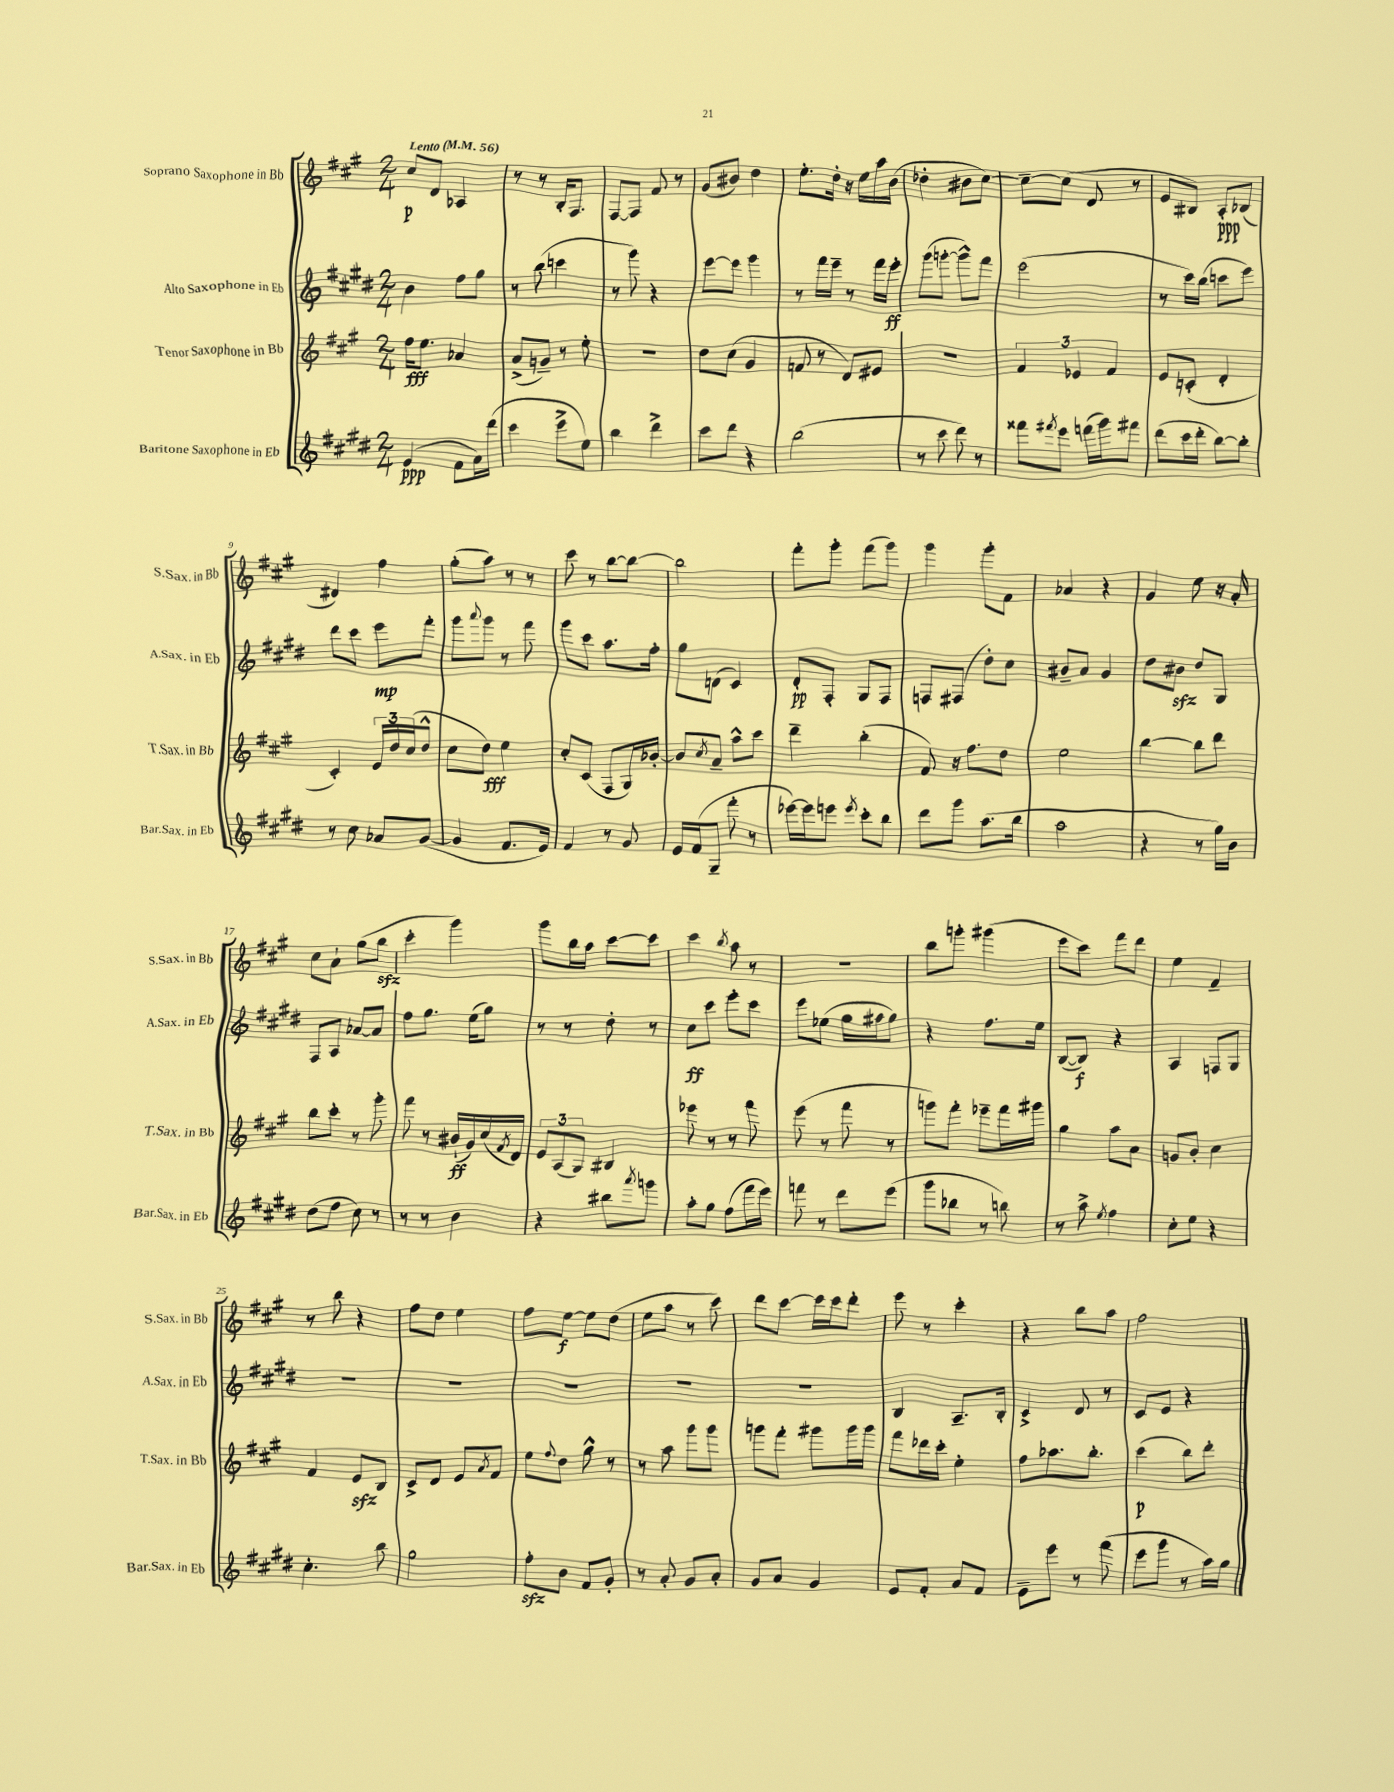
<<
\new StaffGroup <<
\new Staff = "s0" \with { instrumentName = "Soprano Saxophone in Bb" shortInstrumentName = "S.Sax. in Bb" } {
    \clef treble \key a \major \numericTimeSignature \time 2/4 \tempo "Lento" 4 = 56
    cis''8\p d'8 aes4 |
    r8 r8 b16-. fis8. |
    fis8~ fis8 fis'8 r8 |
    gis'8( bis'8) d''4 |
    e''8.-. d''16-. r16 e''16 a''16 b'16( |
    des''4-. bis'8 cis''8~) |
    cis''8~-- cis''8( d'8 r8 |
    e'8 bis8) a8-.\ppp bes8( |
    dis'4) fis''4 |
    gis''8-.( a''8) r8 r8 |
    cis'''8 r8 b''8~ b''8~ |
    b''2 |
    fis'''8-. gis'''8-. fis'''8( gis'''8) |
    gis'''4 gis'''8-. fis'8 |
    aes'4 r4 |
    gis'4 e''8 r16 a'16-. |
    cis''8 a'8-! gis''8( b''8\sfz |
    cis'''4-. gis'''4) |
    gis'''8 b''16 a''16 cis'''8~ cis'''8 |
    cis'''4 \acciaccatura { b''8 } a''8 r8 |
    R2 |
    b''8 g'''8-. gis'''4( |
    e'''8 cis'''8) fis'''8 d'''8 |
    e''4 fis'4-- |
    r8 b''8 r4 |
    fis''8 d''8 e''4 |
    fis''8 e''8~\f e''8 d''8( |
    e''8 a''8 r8 cis'''8) |
    d'''8 cis'''8~ cis'''16 cis'''16 d'''8-. |
    e'''8 r8 cis'''4-. |
    r4 b''8 a''8 |
    fis''2 \bar "|." |
}
\new Staff = "s1" \with { instrumentName = "Alto Saxophone in Eb" shortInstrumentName = "A.Sax. in Eb" } {
    \clef treble \key e \major \numericTimeSignature \time 2/4
    b'4 fis''8 gis''8 |
    r8 b''8( c'''4 |
    r8 gis'''8) r4 |
    e'''8~ e'''8 gis'''4 |
    r8 fis'''16 e'''16-- r8 fis'''16 e'''16-.\ff |
    gis'''8( g'''8~-. g'''8-^) fis'''8 |
    e'''2( |
    r8 cis'''16) b''16( c'''8 e'''8) |
    dis'''8 cis'''8 e'''8\mp fis'''8-. |
    gis'''8 \appoggiatura { a'''8 } gis'''8 r8 fis'''8 |
    gis'''8 cis'''8 a''8. fis''16-. |
    gis''8 d'8( cis'4) |
    dis'8-.\pp fis8-. gis8 fis8 |
    f8 fis8( dis''8-.) cis''8 |
    bis'8-- a'8 gis'4 |
    dis''8 bis'8\sfz dis''8 gis8 |
    fis8 a8 aes'8~ aes'8 |
    fis''8 gis''8. e''16( gis''8) |
    r8 r8 dis''8-. r8 |
    cis''8\ff cis'''8 e'''8-. cis'''8 |
    e'''8 ees''8( gis''16 ais''16 gis''8) |
    r4 fis''8. e''16 |
    b8~( b8\f) r4 |
    a4 f8 gis8 |
    r2 |
    R2 |
    R2 |
    R2 |
    r2 |
    b4 a8.-- b16-. |
    cis'4-> dis'8 r8 |
    cis'8 e'8 r4 \bar "|." |
}
\new Staff = "s2" \with { instrumentName = "Tenor Saxophone in Bb" shortInstrumentName = "T.Sax. in Bb" } {
    \clef treble \key a \major \numericTimeSignature \time 2/4
    fis''16\fff e''8. aes'4 |
    a'8->( g'8--) r8 e''8-. |
    R2 |
    d''8 cis''8( gis'4 |
    f'8 r8 d'8) eis'8 |
    R2 |
    \tuplet 3/2 { fis'4 ees'4 fis'4 } |
    e'8 c'8-.( d'4-. |
    cis'4-.) \tuplet 3/2 { e'16 d''16 cis''16( } d''8-^ |
    cis''8 d''8\fff) e''4 |
    cis''8-. cis'8( fis8 gis16) bes'16~-. |
    bes'8 \acciaccatura { cis''8 } a'8-- a''8-^ cis'''8 |
    d'''4-- b''4-.( |
    fis'8) r16 fis''8. d''8 |
    e''2 |
    b''4~ b''8 d'''8 |
    b''8 cis'''8-. r8 gis'''8-. |
    fis'''8 r8 bis'16-!\ff( gis'16) cis''16( \acciaccatura { fis'8 } d'16) |
    \tuplet 3/2 { e'8 a8( gis8) } bis4 |
    ees'''8 r8 r8 fis'''8 |
    e'''8( r8 fis'''8 r8 |
    g'''8) fis'''8-. ees'''8-- fis'''16 gis'''16 |
    gis''4 a''8 a'8 |
    g'8 b'8-. cis''4 |
    fis'4 e'8\sfz b8 |
    cis'8-> d'8 e'8 \acciaccatura { a'8 } fis'8 |
    e''8 \appoggiatura { fis''8 } d''8 gis''8-^ r8 |
    r8 a''8 gis'''8 gis'''8 |
    g'''8 fis'''8-. gis'''8 gis'''16 gis'''16 |
    fis'''8 des'''16 cis'''16-. e''4-. |
    fis''8 aes''8. b''8.-. |
    cis'''4\p( b''8) d'''8-. \bar "|." |
}
\new Staff = "s3" \with { instrumentName = "Baritone Saxophone in Eb" shortInstrumentName = "Bar.Sax. in Eb" } {
    \clef treble \key e \major \numericTimeSignature \time 2/4
    e'4\ppp( fis'8 a'16) dis'''16( |
    cis'''4 e'''8-> e''8) |
    b''4 dis'''4-> |
    cis'''8 dis'''8 r4 |
    b''2( |
    r8 cis'''8 dis'''8) r8 |
    fisis'''8 \acciaccatura { fis'''8 } e'''8 f'''16( gis'''16) fis'''8 |
    dis'''8( cis'''16 dis'''16-. b''8~) b''8-. |
    r8 cis''8 aes'8 gis'8~( |
    gis'4 fis'8. e'16) |
    fis'4 r8 gis'8 |
    e'16 fis'16( gis8-- fis'''8-. r8 |
    ees'''16~) ees'''16 e'''8 \acciaccatura { e'''8 } cis'''8-. b''8 |
    dis'''8 gis'''8 a''8.( b''16 |
    a''2 |
    r4 r8 gis''16) b'16 |
    dis''8( fis''8 cis''8) r8 |
    r8 r8 b'4 |
    r4 bis''8 \acciaccatura { a'''8 } g'''8 |
    a''8-. gis''8 fis''8( fis'''16 e'''16) |
    f'''8 r8 dis'''8 e'''8( |
    gis'''8 bes''8 r8 b''8) |
    r8 a''8-> \acciaccatura { e''8 } fis''4 |
    cis''8-. e''8 r4 |
    cis''4.-. b''8 |
    gis''2 |
    fis''8-.\sfz b'8 fis'8 gis'8-. |
    r8 a'8-. gis'8 a'8-. |
    gis'8 a'8 gis'4 |
    e'8 fis'8-. a'8 fis'8 |
    e'8-- e'''8 r8 fis'''8( |
    e'''8 gis'''8 r8 a''16) gis''16 \bar "|." |
}
>>
>>
